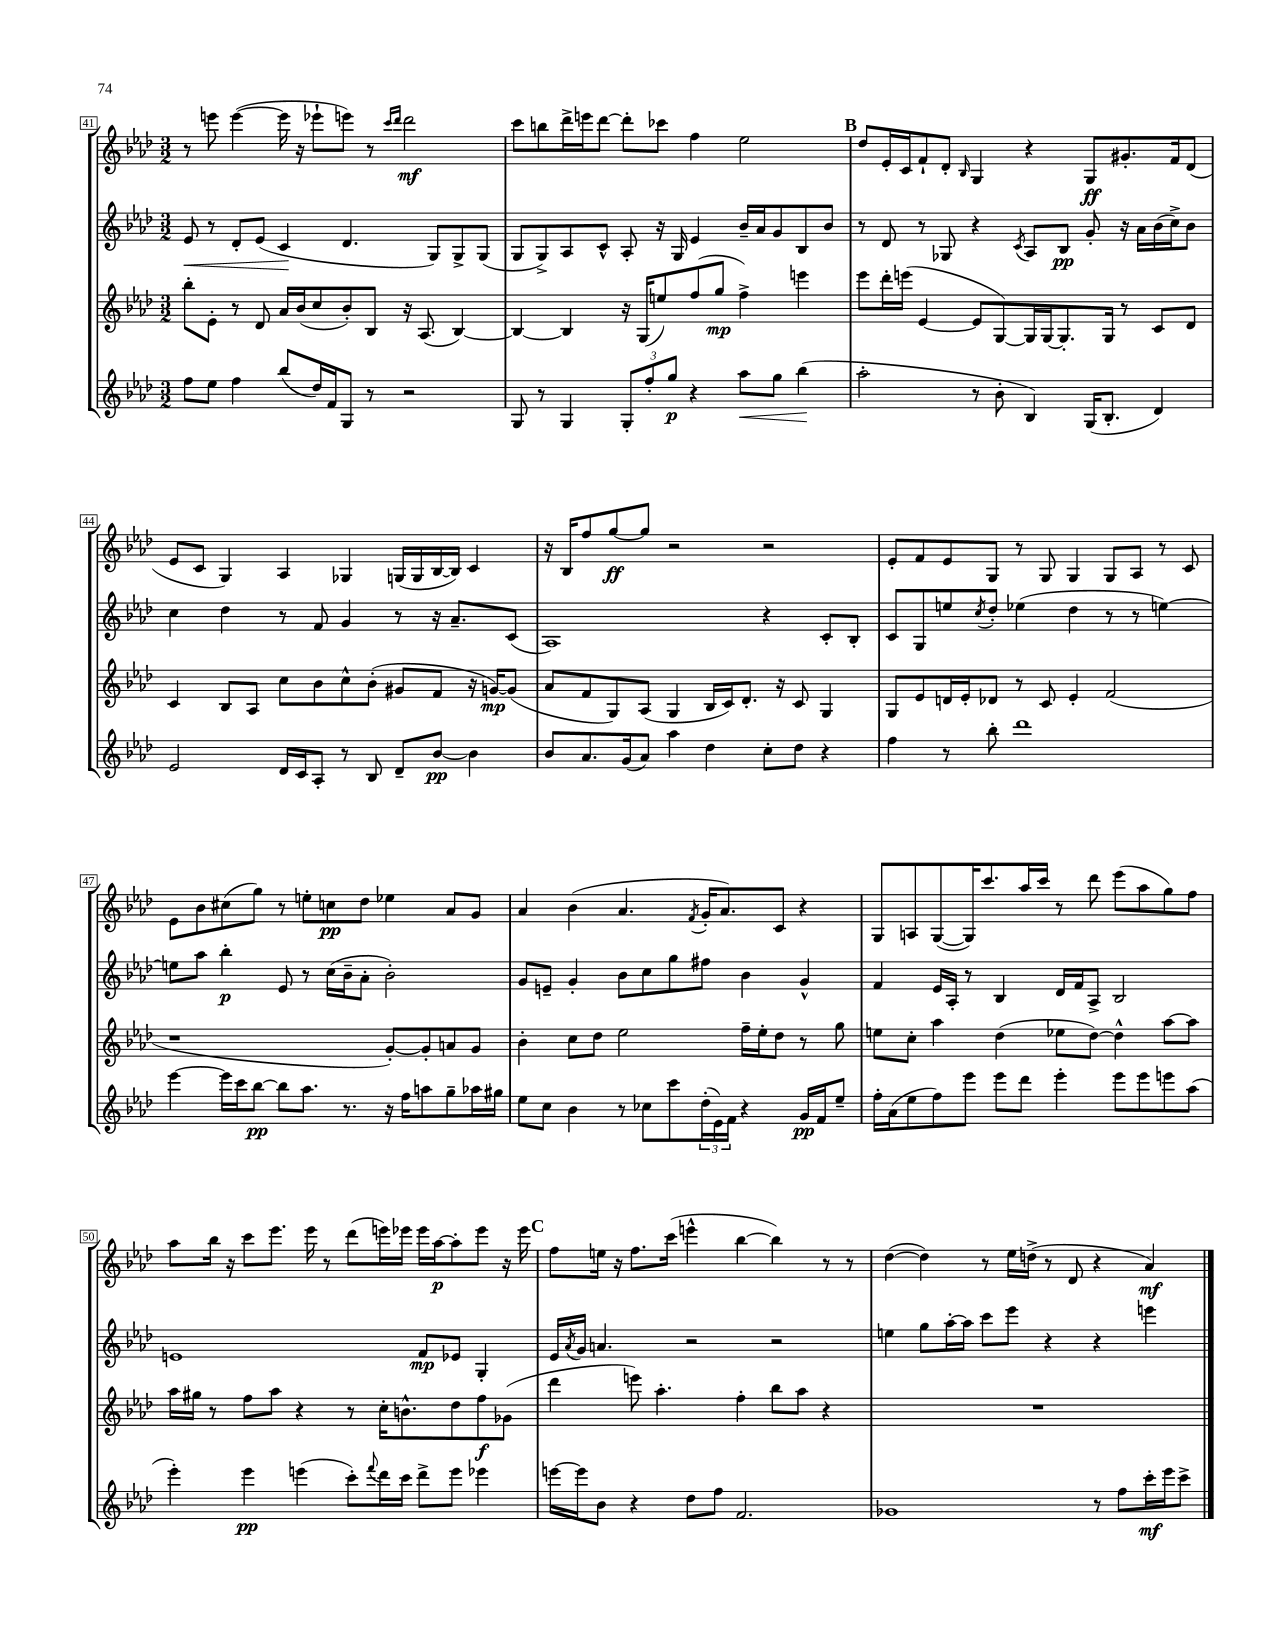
<<
\new StaffGroup <<
\new Staff = "s0" {
    \clef treble \key aes \major \numericTimeSignature \time 3/2
    r8 e'''8 e'''4~( e'''16 r16 ees'''8-! e'''8) r8 \grace { c'''16 des'''16 } des'''2\mf |
    c'''8 b''8 des'''16-> e'''16 des'''8~ des'''8-. ces'''8 f''4 ees''2 |
    \mark \markup { \bold "B" } des''8 ees'16-. c'16 f'8-! des'8-. \grace { bes16 } g4 r4 g8\ff gis'8.-. f'16 des'8( |
    ees'8 c'8 g4) aes4 ges4 g16( g16 bes16~ bes16) c'4 |
    r16 bes16 f''8 g''8~\ff g''8 r2 r2 |
    ees'8-. f'8 ees'8 g8 r8 g8 g4 g8 aes8 r8 c'8 |
    ees'8 bes'8 cis''8( g''8) r8 e''8-. c''8\pp des''8 ees''4 aes'8 g'8 |
    aes'4 bes'4( aes'4. \acciaccatura { f'8 } g'16-. aes'8.) c'8 r4 |
    g8 a8 g8~( g16) c'''8. aes''16 c'''16 r8 des'''8 ees'''8( aes''8 g''8) f''8 |
    aes''8 bes''16 r16 c'''8 ees'''8. ees'''16 r8 des'''8( e'''16) ees'''16 ees'''16 aes''16~\p aes''8-. ees'''8 r16 ees'''16 |
    \mark \markup { \bold "C" } f''8 e''16 r16 f''8. c'''16( e'''4-^ bes''4~ bes''4) r8 r8 |
    des''4~( des''4) r8 ees''16 d''16->( r8 des'8 r4 aes'4\mf) \bar "|." |
}
\new Staff = "s1" {
    \clef treble \key aes \major \numericTimeSignature \time 3/2
    ees'8\< r8 des'8-. ees'8( c'4\! des'4. g8) g8-> g8( |
    g8 g8->) aes8 c'8-^ aes8-. r16 g16 ees'4 bes'16-- aes'16 g'8 bes8 bes'8 |
    \mark \markup { \bold "B" } r8 des'8 r8 ges8 r4 \acciaccatura { c'8 } aes8 bes8\pp g'8-. r16 aes'16 bes'16( c''16->) bes'8 |
    c''4 des''4 r8 f'8 g'4 r8 r16 aes'8.-- c'8( |
    aes1) r4 c'8-. bes8-. |
    c'8 g8 e''8 \acciaccatura { c''8 } des''8-. ees''4( des''4 r8 r8 e''4~) |
    e''8 aes''8 bes''4-.\p ees'8 r8 c''16( bes'16-- aes'8-. bes'2-.) |
    g'8 e'8-- g'4-. bes'8 c''8 g''8 fis''8 bes'4 g'4-^ |
    f'4 ees'16 aes16-. r8 bes4 des'16 f'16 aes8-> bes2 |
    e'1 f'8\mp ees'8 g4-. |
    \mark \markup { \bold "C" } ees'16 \acciaccatura { aes'8 } g'16 a'4. r2 r2 |
    e''4 g''8 aes''16~-. aes''16 c'''8 ees'''8 r4 r4 e'''4 \bar "|." |
}
\new Staff = "s2" {
    \clef treble \key aes \major \numericTimeSignature \time 3/2
    bes''8-. ees'8-. r8 des'8 aes'16 bes'16( c''8 bes'8-.) bes8 r16 aes8.( bes4~) |
    bes4~ bes4 r16 g16( e''8) f''8( g''8\mp f''4->) e'''4 |
    \mark \markup { \bold "B" } ees'''8 des'''16-. e'''16( ees'4~ ees'8 g8~) g16 g16~ g8.-. g16 r8 c'8 des'8 |
    c'4 bes8 aes8 c''8 bes'8 c''8-^ bes'8-.( gis'8 f'8 r16 g'16~\mp) g'8( |
    aes'8 f'8 g8) aes8( g4 bes16 c'16) des'8.-. r16 c'8 g4 |
    g8 ees'8 d'16 ees'16-. des'8 r8 c'8 ees'4-. f'2( |
    r1 g'8~-.) g'8-. a'8 g'8 |
    bes'4-. c''8 des''8 ees''2 f''16-- ees''16-. des''8 r8 g''8 |
    e''8 c''8-. aes''4 des''4( ees''8 des''8~) des''4-^ aes''8~ aes''8 |
    aes''16 gis''16 r8 f''8 aes''8 r4 r8 c''16-. b'8.-^ des''8 f''8\f ges'8( |
    \mark \markup { \bold "C" } des'''4 e'''8) aes''4.-. f''4-. bes''8 aes''8 r4 |
    R1. \bar "|." |
}
\new Staff = "s3" {
    \clef treble \key aes \major \numericTimeSignature \time 3/2
    f''8 ees''8 f''4 bes''8( des''16) f'16 g8 r8 r2 |
    g8 r8 g4 \tuplet 3/2 { g8-. f''8-. g''8\p } r4 aes''8\< g''8 bes''4\!( |
    \mark \markup { \bold "B" } aes''2-. r8 bes'8-. bes4) g16( bes8.-. des'4) |
    ees'2 des'16 c'16 aes8-. r8 bes8 des'8-- bes'8~\pp bes'4 |
    bes'8 aes'8. g'16( aes'8) aes''4 des''4 c''8-. des''8 r4 |
    f''4 r8 bes''8-. des'''1 |
    ees'''4~ ees'''16 c'''16 bes''8~\pp bes''8 aes''8. r8. r16 f''16 a''8 g''8-- aes''16 gis''16 |
    ees''8 c''8 bes'4 r8 ces''8 c'''8 \tuplet 3/2 { des''16-.( ees'16) f'16 } r4 g'16\pp f'16 ees''8-- |
    f''16-. aes'16( ees''8 f''8) ees'''8 ees'''8 des'''8 ees'''4-. ees'''8 ees'''8 e'''8 aes''8( |
    ees'''4-.) ees'''4\pp e'''4( c'''8-.) \appoggiatura { f'''8 } des'''16 c'''16 des'''8-> e'''8 ees'''4 |
    \mark \markup { \bold "C" } e'''16~ e'''16 bes'8 r4 des''8 f''8 f'2. |
    ges'1 r8 f''8 c'''16-.\mf ees'''16 c'''8-> \bar "|." |
}
>>
>>
\layout { \context { \Score currentBarNumber = #41 \override BarNumber.stencil = #(make-stencil-boxer 0.1 0.3 ly:text-interface::print) } }
